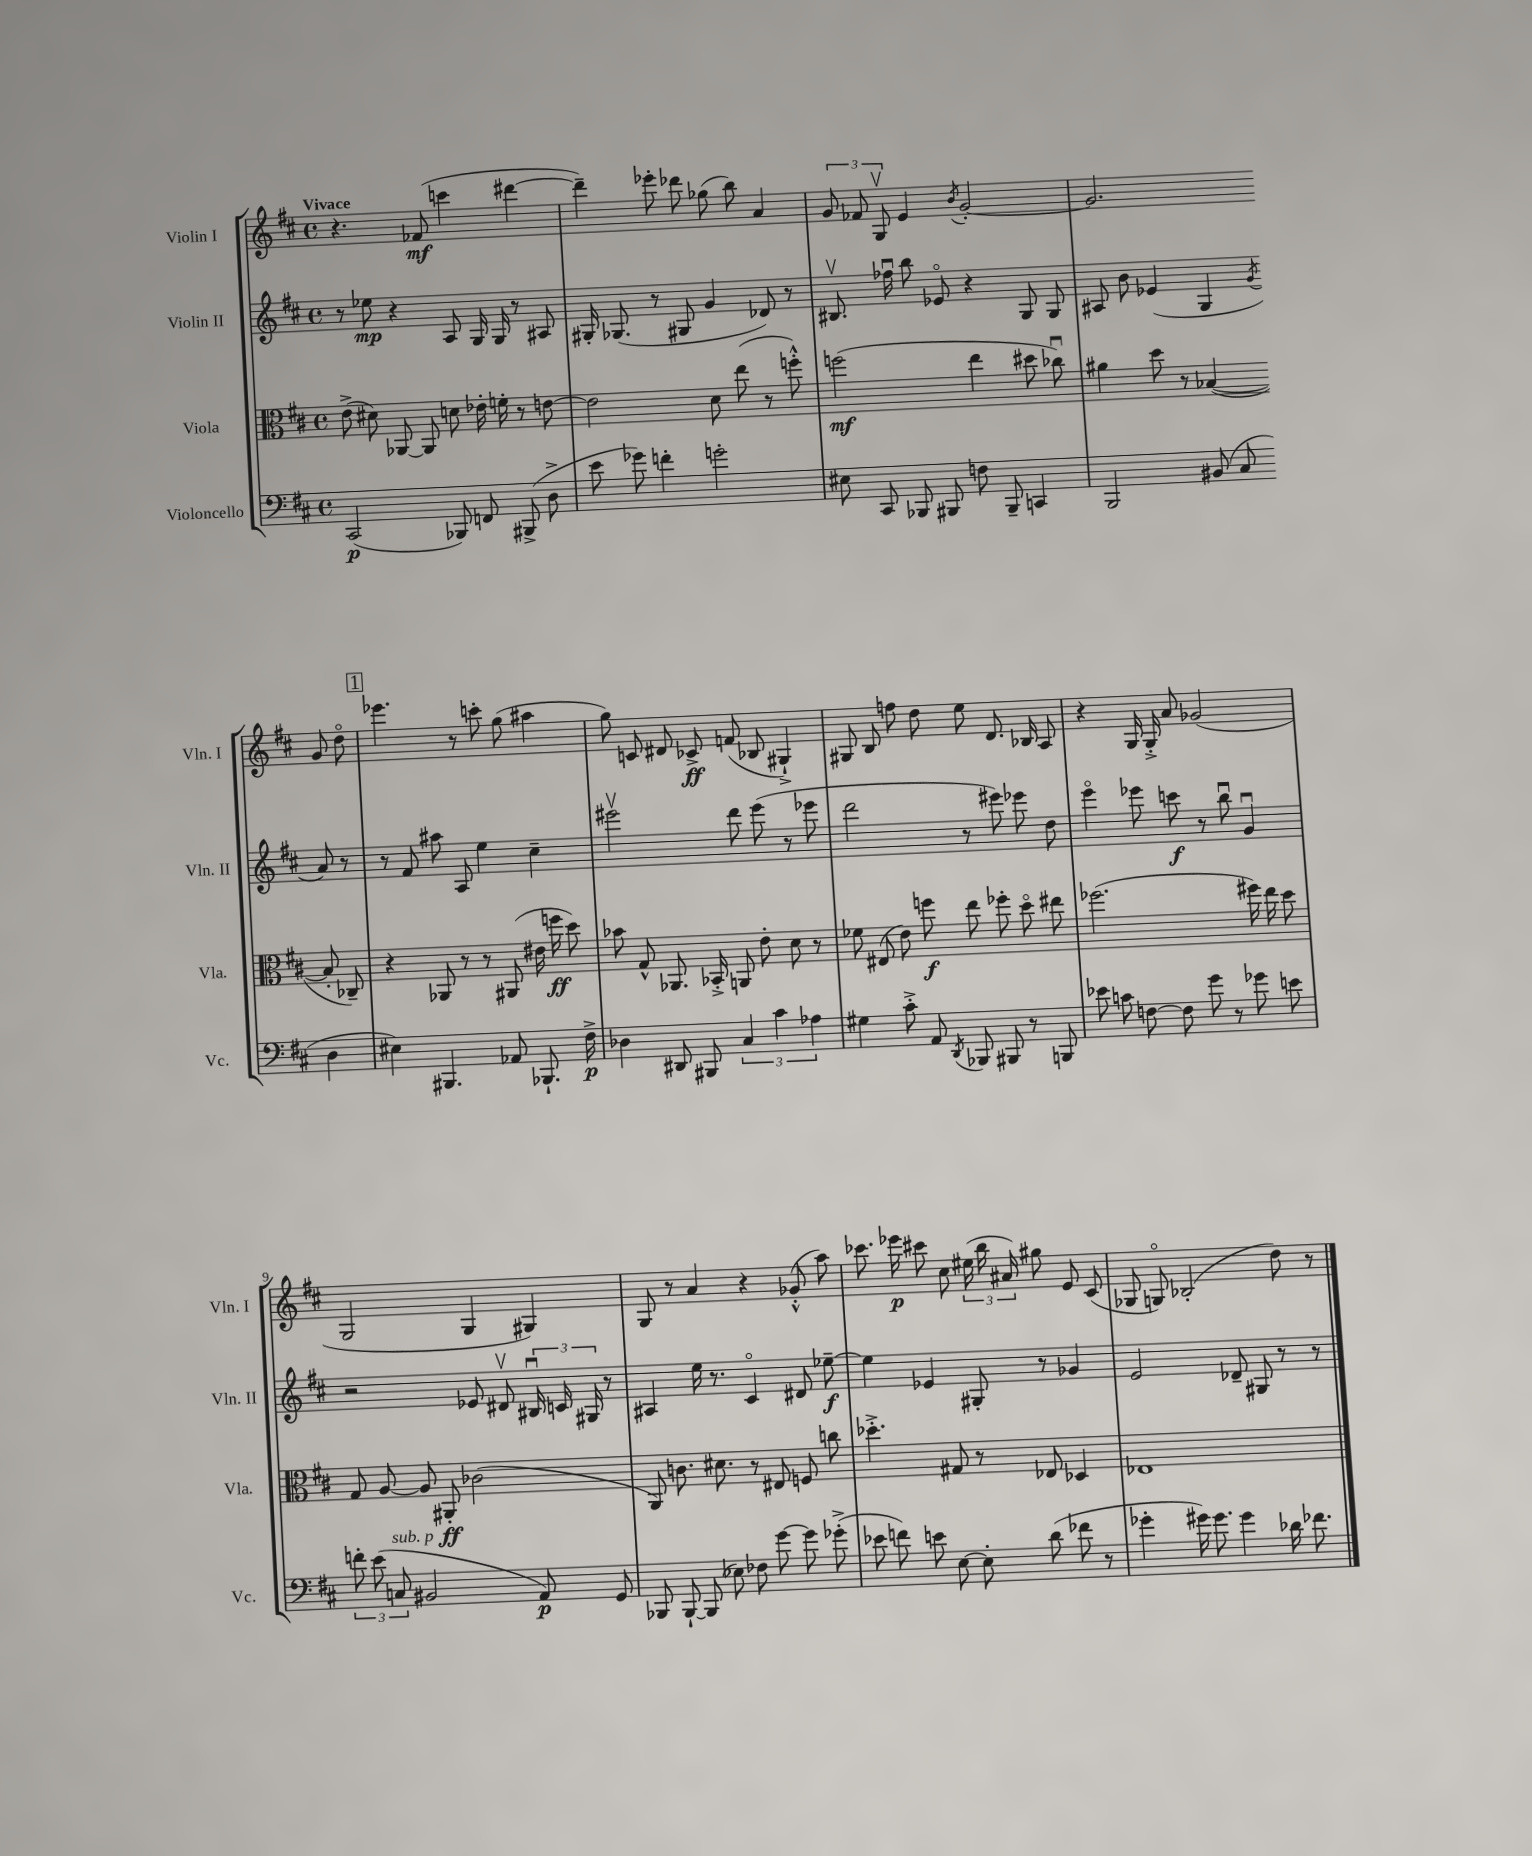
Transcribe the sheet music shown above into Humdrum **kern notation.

**kern	**kern	**kern	**kern
*staff4	*staff3	*staff2	*staff1
*clefF4	*clefC3	*clefG2	*clefG2
*k[f#c#]	*k[f#c#]	*k[f#c#]	*k[f#c#]
*M4/4	*M4/4	*M4/4	*M4/4
*met(c)	*met(c)	*met(c)	*met(c)
(2CC#	(8e^	8r	4.r
.	8d#)	8ee-	.
.	[8AA-	4r	.
.	8AA-]	.	(8f-
8BBB-)	8d	8A	4ccc
8FF	16e-'	16G	.
.	16f'	16G	.
(8BBB#^	8r	8r	[4ddd#
8D^	[8e	8A#	.
=	=	=	=
8e	2e]	16G#'	4ddd#~])
.	.	(8.G-	.
8g-)	.	.	.
4f'	.	8r	8eee-'
.	.	8G#	8ddd-
2g'	8d	4g	(8gg-
.	(8ee	.	8bb)
.	8r	8d-)	4a
.	8ff'^^)	8r	.
=	=	=	=
8E#	(2ff	8.B#v	12g
.	.	.	12f-
8CC#	.	.	.
.	.	.	12Gv
.	.	16ff-u	.
8BBB-	.	8bb	4e
8BBB#	.	8e-o	.
.	.	.	8qb
8F	4ee	4r	[2g'
8BBB#~	.	.	.
4CC	8dd#	8G	.
.	8cc-u)	8G	.
=	=	=	=
2BBB	4a#	8A#	2.g]
.	.	8b	.
.	8dd	(4e-	.
.	8r	.	.
(8BB#	([4B-	4G	.
8C#	.	.	.
.	.	8qg	.
4D	8B-']	8a)	8g
.	8C-~)	8r	8ddo
=	=	=	=
4E#)	4r	8r	4.eee-
.	.	8f#	.
4.BBB#	8AA-	8aa#	.
.	8r	8A	8r
.	8r	4ee	8ccc'
8AA-	(8AA#	.	(8gg
8.BBB-`	16e#	4cc#~	4aa#
.	16ff	.	.
.	8dd)	.	.
16F#^	.	.	.
=	=	=	=
4D-	8b-	2eee#v	8gg)
.	8G^^	.	8c
8DD#	8.AA-	.	8d#
8BBB#	.	.	8c-^
.	16BB-'^	.	.
6C#	8AA	8ddd	(8f
.	8e'	(8eee#	8B-
6c#	.	.	.
.	8d	8r	4G#`^)
6A-	.	.	.
.	8r	8eee-	.
=	=	=	=
4G#	8f-	2ddd	8G#
.	(8E#	.	8B
8c#'^	8e)	.	8ff
8AA	8ff	.	8dd
8qDD	.	.	.
8BBB-	8ee	8r	8ee
8BBB#	8ff-'	8eee#)	8.d
8r	8ddo	8eee-	.
.	.	.	16B-
8BBB	8ee#	8dd	8A
=	=	=	=
8e-	(2.ff-	4eeeo	4r
8c	.	.	.
[8F	.	8eee-	16G
.	.	.	16G'^
8F]	.	8ccc	8a
8g	.	8r	(2g-
8r	.	8bbu	.
8g-	16ff#)	4gu	.
.	16ee	.	.
8e	8dd	.	.
=	=	=	=
12f'	8G	2r	2G
(12e	.	.	.
.	[8A	.	.
12C	.	.	.
2BB#	8A]	.	.
.	8AA#'	.	.
.	(2c-	8e-	4G
.	.	8d#v	.
8AA)	.	24B#u	4G#)
.	.	24c	.
.	.	24G#	.
8GG	.	8r	.
=	=	=	=
8BBB-	8AA)	4A#	8G
[8BBB-`	8.c	.	8r
(8BBB-]	.	16ee	4a
.	8.d#	8.r	.
8E-)	.	.	.
8F-	8r	4c#o	4r
[8g	8E#	.	.
8g]	8F	8d#	(8g-'^^
(8g-'^	8cc	[8ee-~	8aa)
=	=	=	=
8e-	4.dd-'^	4ee-]	8.ccc-
8f)	.	.	.
.	.	.	16eee-
8e	.	4e-	8ccc#
[8E	8G#	.	8cc#
8E']	8r	8G#'	(24ee#
.	.	.	24bb
.	.	.	24a#)
(8d	8E-	8r	8gg#
8f-	4D-	4g-	8e
8r	.	.	(8c#
=	=	=	=
4g-'	1E-	2e	8G-
.	.	.	8Go)
16g#)	.	.	(2B-'
8.g#	.	.	.
4g#	.	8d-~	.
.	.	8G#	.
16d-	.	8r	8dd)
8.f-	.	.	.
.	.	8r	8r
==	==	==	==
*-	*-	*-	*-
